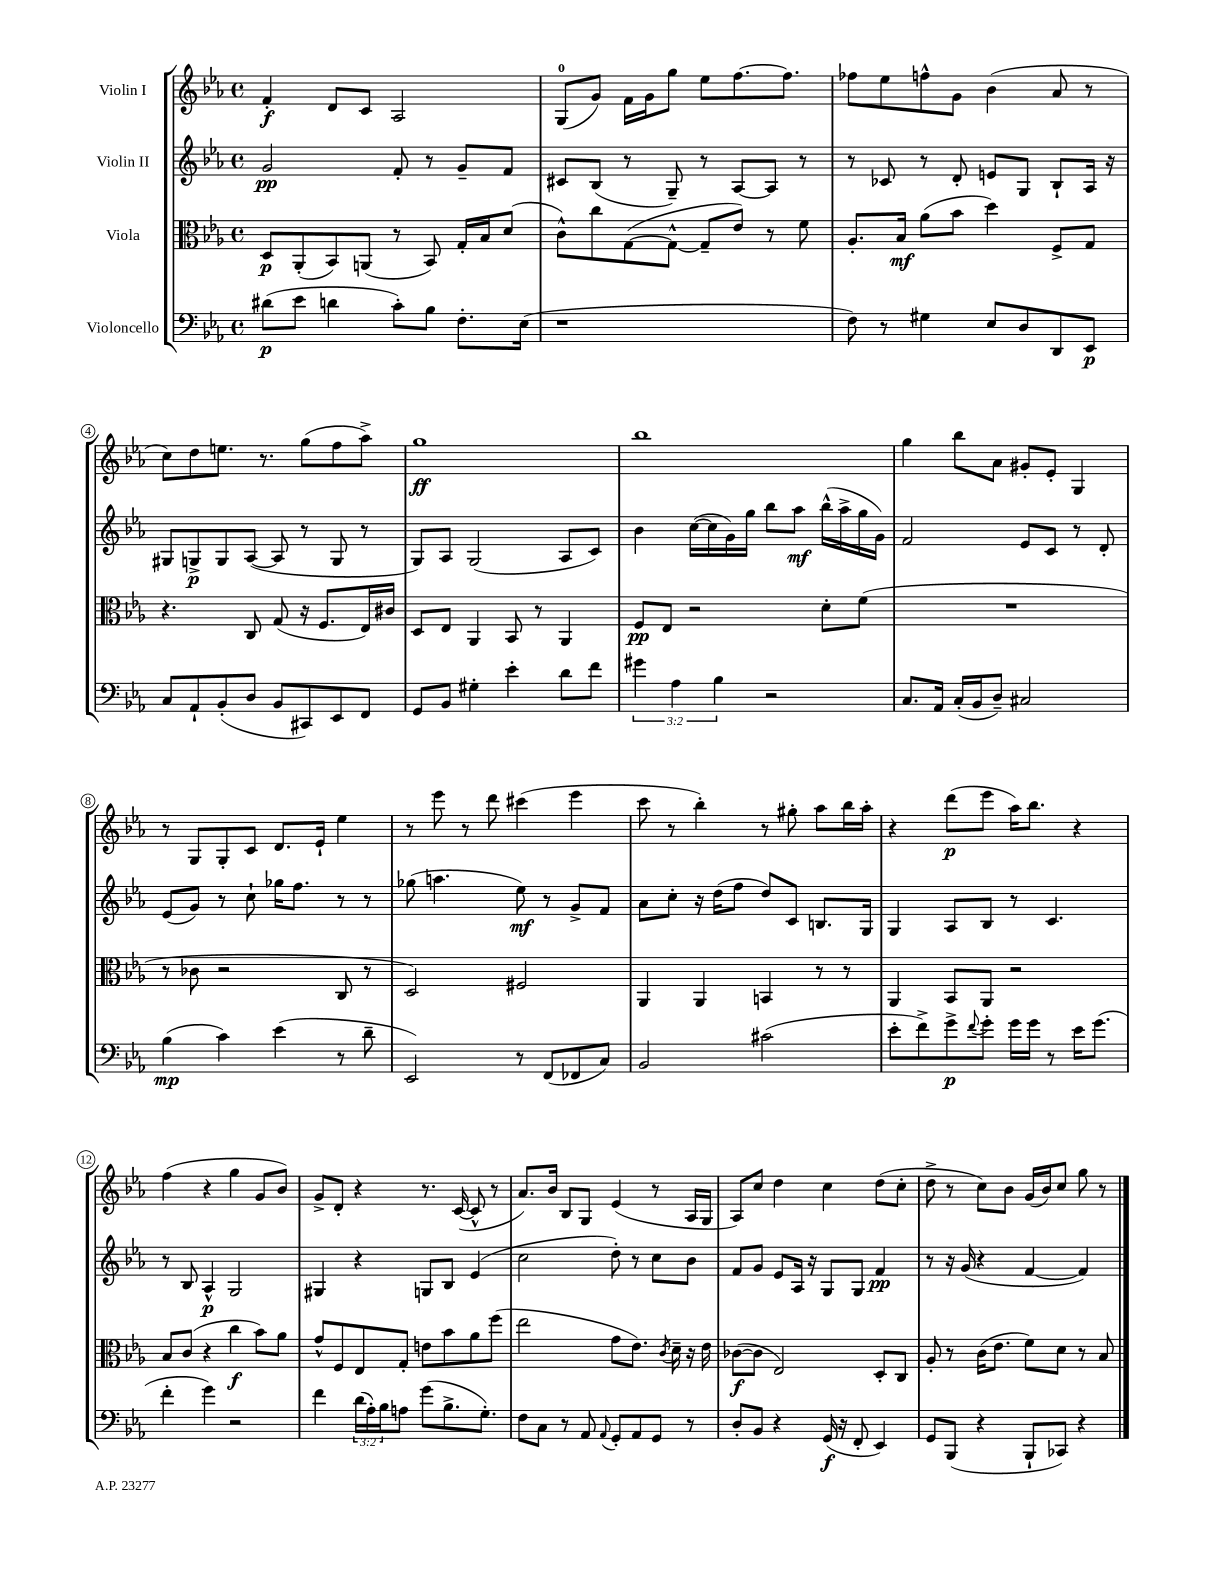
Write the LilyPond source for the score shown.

<<
\new StaffGroup <<
\new Staff = "s0" \with { instrumentName = "Violin I" } {
    \clef treble \key ees \major \defaultTimeSignature \time 4/4
    f'4-.\f d'8 c'8 aes2 |
    g8-0( g'8) f'16 g'16 g''8 ees''8 f''8.~ f''8. |
    fes''8 ees''8 f''8-^ g'8 bes'4( aes'8 r8 |
    c''8) d''8 e''8. r8. g''8( f''8 aes''8->) |
    g''1\ff |
    bes''1 |
    g''4 bes''8 aes'8 gis'8-. ees'8-. g4 |
    r8 g8 g8-. c'8 d'8. ees'16-! ees''4 |
    r8 ees'''8 r8 d'''8 cis'''4( ees'''4 |
    c'''8 r8 bes''4-.) r8 gis''8-. aes''8 bes''16 aes''16-. |
    r4 d'''8\p( ees'''8 aes''16) bes''8. r4 |
    f''4( r4 g''4 g'8 bes'8) |
    g'8-> d'8-. r4 r8. c'16~( c'8-^ r8 |
    aes'8.) bes'16 bes8 g8 ees'4( r8 aes16 g16 |
    aes8) c''8 d''4 c''4 d''8( c''8-. |
    d''8-> r8 c''8) bes'8 g'16( bes'16) c''8 g''8 r8 \bar "|." |
}
\new Staff = "s1" \with { instrumentName = "Violin II" } {
    \clef treble \key ees \major \defaultTimeSignature \time 4/4
    g'2\pp f'8-. r8 g'8-- f'8 |
    cis'8 bes8( r8 g8--) r8 aes8~ aes8 r8 |
    r8 ces'8 r8 d'8-. e'8 g8 bes8-! aes16 r16 |
    gis8 g8->\p g8 aes8~( aes8 r8 g8 r8 |
    g8) aes8 g2( aes8 c'8) |
    bes'4 c''16~( c''16 g'16) g''16 bes''8 aes''8\mf bes''16-^( aes''16-> g''16 g'16) |
    f'2 ees'8 c'8 r8 d'8-. |
    ees'8( g'8) r8 c''8-! ges''16 f''8. r8 r8 |
    ges''8( a''4. ees''8\mf) r8 g'8-> f'8 |
    aes'8 c''8-. r16 d''16( f''8 d''8) c'8 b8. g16 |
    g4 aes8 bes8 r8 c'4. |
    r8 bes8 aes4-^\p g2 |
    gis4 r4 g8 bes8 ees'4( |
    c''2 d''8-.) r8 c''8 bes'8 |
    f'8 g'8 ees'8 aes16 r16 g8 g8 f'4\pp |
    r8 r16 g'16( r4 f'4~ f'4) \bar "|." |
}
\new Staff = "s2" \with { instrumentName = "Viola" } {
    \clef alto \key ees \major \defaultTimeSignature \time 4/4
    d8\p aes,8-.( bes,8) a,8( r8 bes,8) g16-. bes16 d'8( |
    c'8-^) c''8 g8~( g8~-^ g8-- ees'8) r8 f'8 |
    aes8.-. bes16\mf aes'8( bes'8 d''4) f8-> g8 |
    r4. c8 g8( r16 f8. ees16) cis'16 |
    d8 ees8 aes,4 bes,8 r8 aes,4 |
    f8\pp ees8 r2 d'8-. f'8( |
    R1 |
    r8 ces'8 r2 c8 r8 |
    d2) fis2 |
    aes,4 aes,4 b,4 r8 r8 |
    aes,4 bes,8 aes,8 r2 |
    bes8 c'8( r4 c''4\f bes'8) aes'8 |
    g'8-^ f8 ees8 g8-. e'8 bes'8 aes'8 f''8( |
    ees''2 g'8 ees'8.) \acciaccatura { c'8 } d'16-- r16 ees'16 |
    ces'8~\f( ces'8 ees2) d8-. c8 |
    aes8-. r8 c'16( ees'8. f'8) d'8 r8 bes8 \bar "|." |
}
\new Staff = "s3" \with { instrumentName = "Violoncello" } {
    \clef bass \key ees \major \defaultTimeSignature \time 4/4 \override Staff.TupletNumber.text = #tuplet-number::calc-fraction-text
    dis'8\p( ees'8 d'4 c'8-.) bes8 f8.-. ees16( |
    r1 |
    f8) r8 gis4 ees8 d8 d,8 ees,8\p |
    c8 aes,8-! bes,8-.( d8 bes,8 cis,8) ees,8 f,8 |
    g,8 bes,8 gis4-. ees'4-. d'8 f'8 |
    \tuplet 3/2 { gis'4 aes4 bes4 } r2 |
    c8. aes,16 c16-.( bes,16 d8--) cis2 |
    bes4\mp( c'4) ees'4( r8 d'8-- |
    ees,2) r8 f,8( fes,8 c8) |
    bes,2 cis'2( |
    ees'8-. f'8->) g'8->\p \appoggiatura { f'8 } g'8-. g'16 g'16 r8 ees'16 g'8.( |
    f'4-. g'4) r2 |
    f'4 \tuplet 3/2 { d'16( aes16-.) bes16 } a8 g'8( bes8.-> g8.-.) |
    f8 c8 r8 aes,8 \appoggiatura { aes,8 } g,8-. aes,8 g,8 r8 |
    d8-. bes,8 r4 g,16\f( r16 f,8-. ees,4) |
    g,8 bes,,8( r4 bes,,8-! ces,8) r4 \bar "|." |
}
>>
>>
\layout { \context { \Score \override BarNumber.stencil = #(make-stencil-circler 0.1 0.3 ly:text-interface::print) } }
